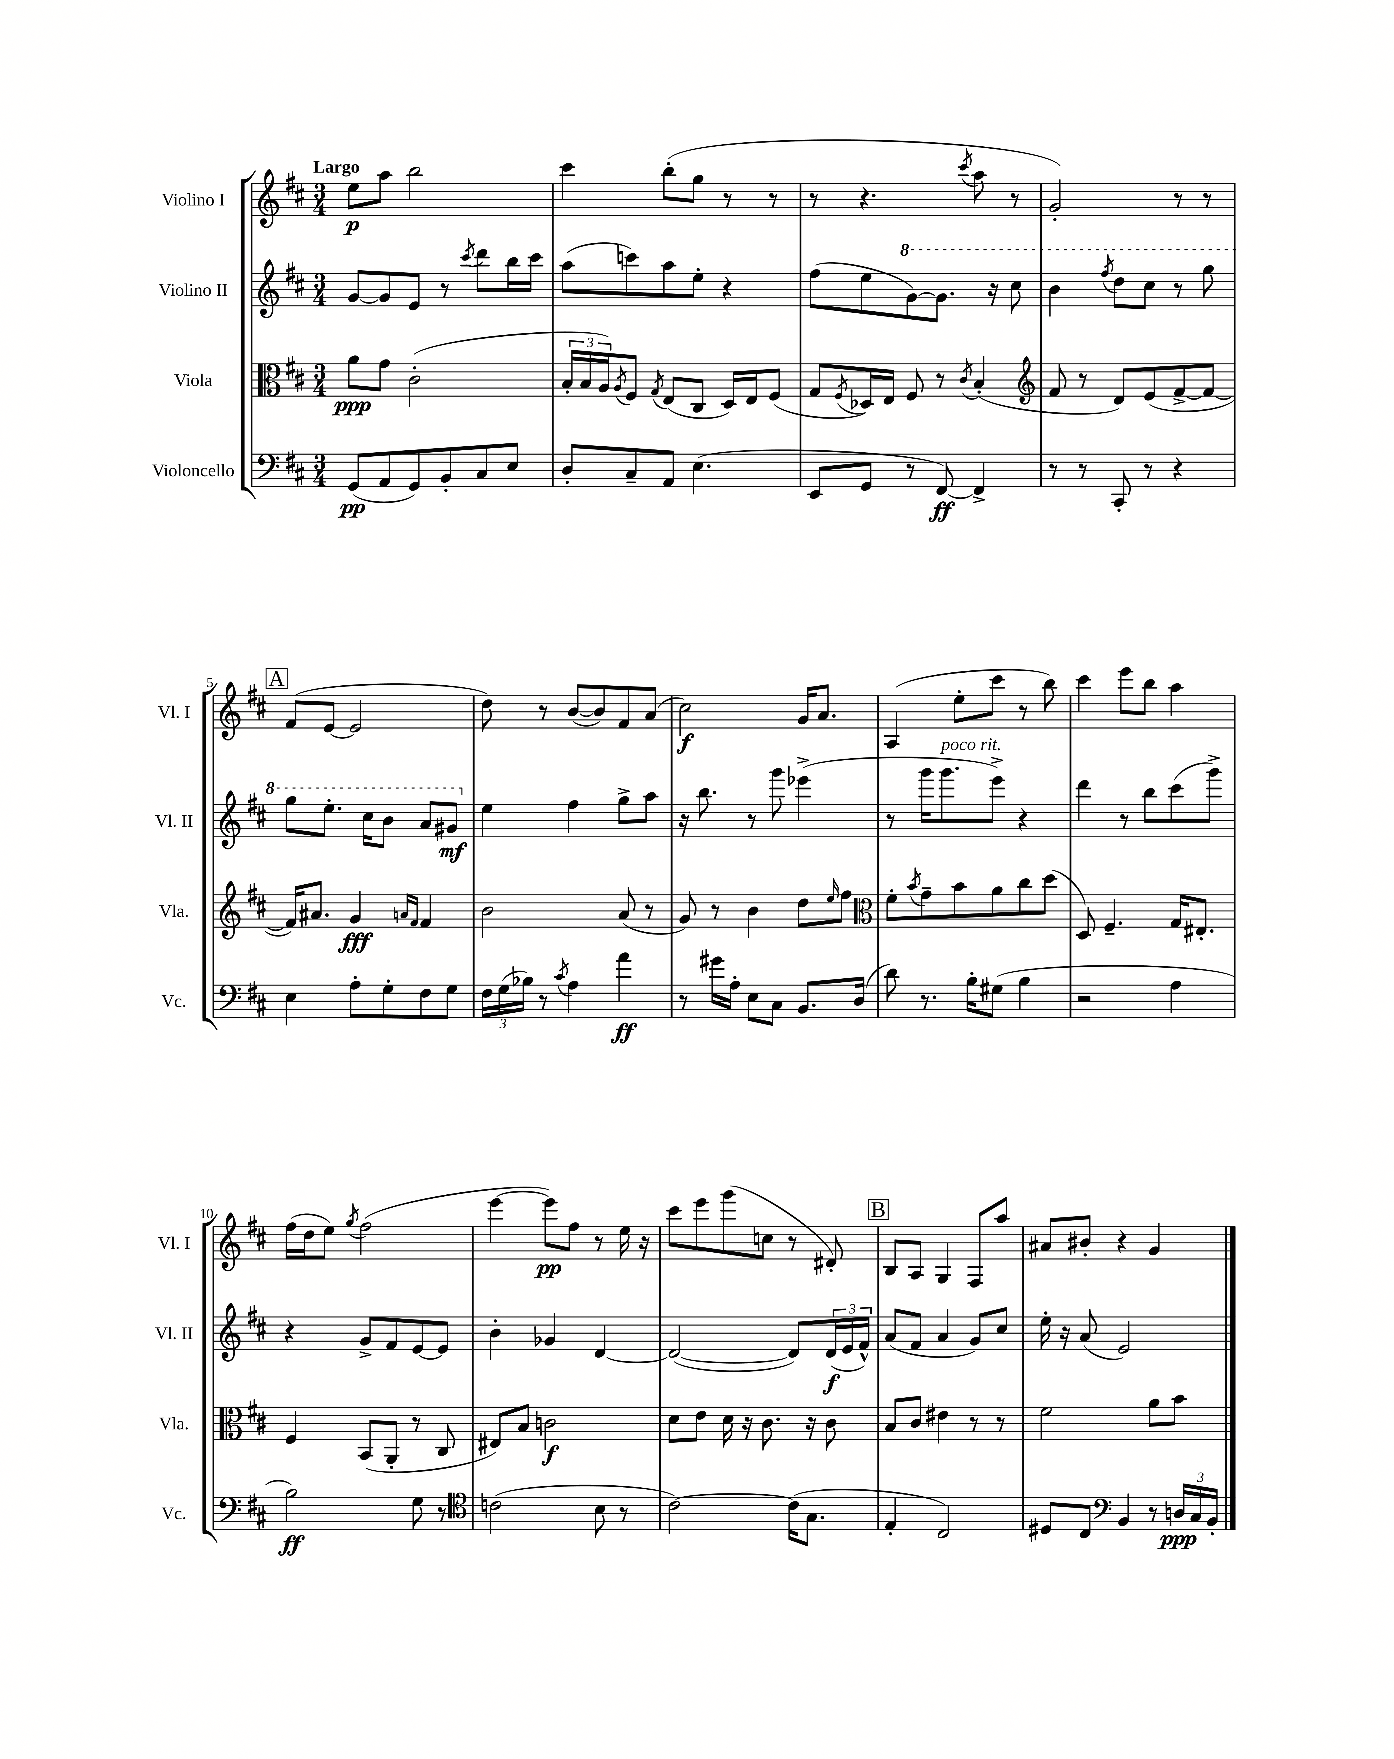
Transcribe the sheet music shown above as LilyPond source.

<<
\new StaffGroup <<
\new Staff = "s0" \with { instrumentName = "Violino I" shortInstrumentName = "Vl. I" } {
    \clef treble \key d \major \numericTimeSignature \time 3/4 \tempo "Largo"
    e''8\p a''8 b''2 |
    cis'''4 b''8-.( g''8 r8 r8 |
    r8 r4. \acciaccatura { cis'''8 } a''8 r8 |
    g'2-.) r8 r8 |
    \mark \markup { \box "A" } fis'8( e'8~ e'2 |
    d''8) r8 b'8~( b'8) fis'8 a'8( |
    cis''2\f) g'16 a'8. |
    a4( e''8-. cis'''8 r8 b''8) |
    cis'''4 e'''8 b''8 a''4 |
    fis''16( d''16 e''8) \acciaccatura { g''8 } fis''2( |
    e'''4~ e'''8\pp) fis''8 r8 e''16 r16 |
    cis'''8 e'''8 g'''8( c''8 r8 dis'8-.) |
    \mark \markup { \box "B" } b8 a8 g4 fis8 a''8 |
    ais'8 bis'8-. r4 g'4 \bar "|." |
}
\new Staff = "s1" \with { instrumentName = "Violino II" shortInstrumentName = "Vl. II" } {
    \clef treble \key d \major \numericTimeSignature \time 3/4
    g'8~ g'8 e'8 r8 \acciaccatura { cis'''8 } d'''8 b''16 cis'''16 |
    a''8( c'''8) a''8 e''8-. r4 |
    fis''8( e''8 \ottava #1 g''8~) g''8. r16 cis'''8 |
    b''4 \acciaccatura { fis'''8 } d'''8 cis'''8 r8 g'''8 |
    \mark \markup { \box "A" } g'''8 e'''8.-. cis'''16 b''8 a''8 gis''8\mf \ottava #0 |
    e''4 fis''4 g''8-> a''8 |
    r16 b''8. r8 g'''8 ees'''4->( |
    r8 g'''16 g'''8.^\markup { \italic "poco rit." } e'''8->) r4 |
    d'''4 r8 b''8 cis'''8( g'''8->) |
    r4 g'8-> fis'8 e'8~ e'8 |
    b'4-. ges'4 d'4~ |
    d'2~( d'8) \tuplet 3/2 { d'16\f( e'16 fis'16-^) } |
    \mark \markup { \box "B" } a'8( fis'8 a'4 g'8) cis''8 |
    e''16-. r16 a'8( e'2) \bar "|." |
}
\new Staff = "s2" \with { instrumentName = "Viola" shortInstrumentName = "Vla." } {
    \clef alto \key d \major \numericTimeSignature \time 3/4
    a'8\ppp g'8 cis'2-.( |
    \tuplet 3/2 { b16-. b16 a16) } \acciaccatura { a8 } fis8 \acciaccatura { g8 } e8( cis8 d16) e16 fis8( |
    g8 \acciaccatura { fis8 } des16) e16 fis8 r8 \acciaccatura { cis'8 } b4-.( |
    \clef treble fis'8 r8 d'8) e'8( fis'8~-> fis'8~ |
    \mark \markup { \box "A" } fis'16) ais'8. g'4\fff \grace { a'16 fis'16 } fis'4 |
    b'2 a'8( r8 |
    g'8) r8 b'4 d''8 \grace { e''16 } fis''8 |
    \clef alto fis'8-. \acciaccatura { b'8 } g'8-- b'8 a'8 cis''8 d''8( |
    d8) fis4.-- g16 eis8.-. |
    fis4 b,8( a,8-. r8 cis8 |
    eis8) b8 c'2\f |
    d'8 e'8 d'16 r16 cis'8. r16 cis'8 |
    \mark \markup { \box "B" } b8 cis'8 eis'4 r8 r8 |
    fis'2 a'8 b'8 \bar "|." |
}
\new Staff = "s3" \with { instrumentName = "Violoncello" shortInstrumentName = "Vc." } {
    \clef bass \key d \major \numericTimeSignature \time 3/4
    g,8\pp( a,8 g,8) b,8-. cis8 e8 |
    d8-. cis8-- a,8 e4.( |
    e,8 g,8 r8 fis,8~\ff) fis,4-> |
    r8 r8 cis,8-. r8 r4 |
    \mark \markup { \box "A" } e4 a8-. g8-. fis8 g8 |
    \tuplet 3/2 { fis16 g16( bes16) } r8 \acciaccatura { cis'8 } a4 a'4\ff |
    r8 gis'16 a16-. e8 cis8 b,8. d16( |
    d'8) r8. b16-. gis8( b4 |
    r2 a4 |
    b2\ff) g8 r8 |
    \clef tenor c'2( b8 r8 |
    cis'2~) cis'16( g8. |
    \mark \markup { \box "B" } e4-. cis2) |
    dis8 cis8 \clef bass b,4 r8 \tuplet 3/2 { d16\ppp cis16 b,16-. } \bar "|." |
}
>>
>>
